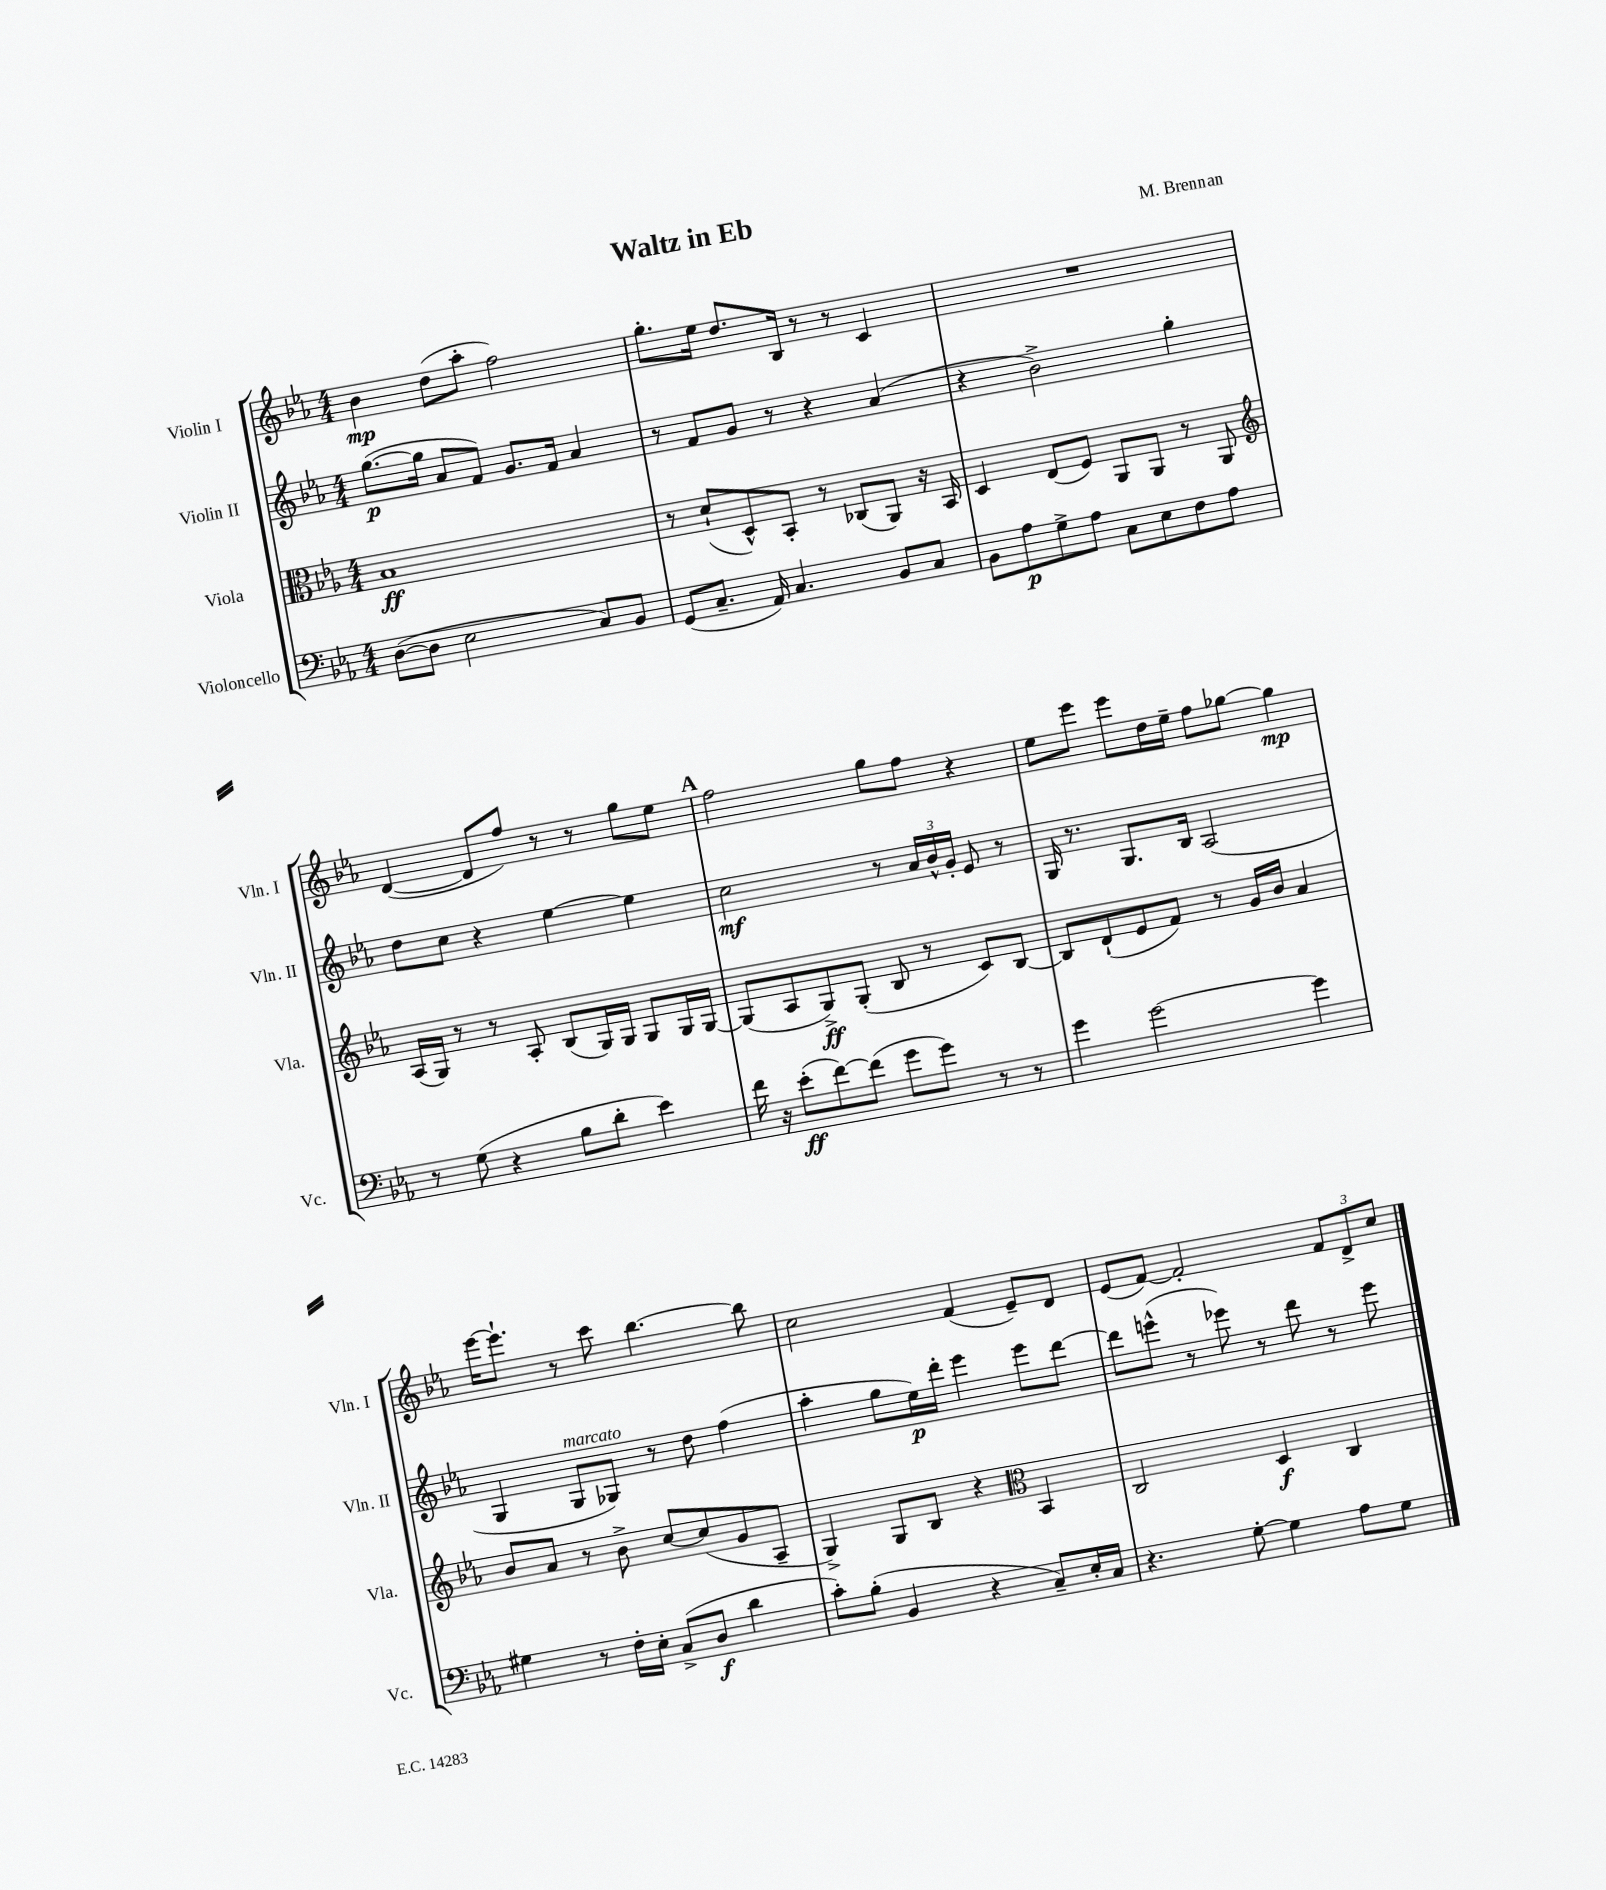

**kern	**kern	**kern	**kern
*staff4	*staff3	*staff2	*staff1
*clefF4	*clefC3	*clefG2	*clefG2
*k[b-e-a-]	*k[b-e-a-]	*k[b-e-a-]	*k[b-e-a-]
*M4/4	*M4/4	*M4/4	*M4/4
([8D	1B-	([8.gg	4b-
8D]	.	.	.
.	.	16gg]	.
2E-	.	8a-	(8dd
.	.	8f)	8aa-'
.	.	8.g	2ff)
.	.	16f	.
8C)	.	4a-	.
8BB-	.	.	.
=	=	=	=
(8GG	8r	8r	8.gg'
8.C~	(8d`	8f	.
.	.	.	16ee-
.	8D^^)	8g	8.dd
16AA-)	.	.	.
4.C	8BB-'	8r	.
.	.	.	16B-
.	8r	4r	8r
.	(8C-	.	8r
8BB-	8AA-)	(4a-	4c
8C	16r	.	.
.	16BB-	.	.
=	=	=	=
8BB-	4D	4r	1r
8A-	.	.	.
8G^	(8E-	2b-^)	.
8A-	8F)	.	.
8C	8AA-	.	.
8E-	8AA-	.	.
8F	8r	4gg'	.
8A-	8AA-	.	.
=	=	=	=
*	*clefG2	*	*
8r	(16A-	8dd	([4d
.	16G)	.	.
(8G	8r	8cc	.
4r	8r	4r	8d]
.	8A-'	.	8ff)
8B-	(8B-	[4ee-	8r
8d'	16G)	.	8r
.	16G	.	.
4e-)	8G	4ee-]	8gg
.	16G	.	8ee-
.	[16G	.	.
=	=	=	=
16f	(8G]	2cc	2ff
16r	.	.	.
(8e-'	8A-	.	.
[8f)	8G^)	.	.
(8f]	(8G'	.	.
8g	8B-	8r	8gg
8g)	8r	24a-	8ff
.	.	24b-^^	.
.	.	24g'	.
8r	8c)	8e-	4r
8r	[8B-	8r	.
=	=	=	=
4g	8B-]	16G	8ee-
.	.	8.r	.
.	(8d`	.	8eee-
[2g	8e-	8.G	8eee-
.	8f)	.	16dd
.	.	16B-	16ee-~
.	8r	(2A-	8ff
.	16g	.	[8gg-
.	16b-	.	.
4g]	4a-	.	4gg-]
=	=	=	=
4G#	8b-	4G	[16eee-
.	.	.	8.eee-`]
.	8a-	.	.
8r	8r	8G	8r
16F'	8b-^	8G-)	8ccc
16E-'	.	.	.
(8C^	[8cc	8r	[4.bb-
8D	(8cc]	8dd	.
4d	8g	(4ff	.
.	8A-~	.	8bb-]
=	=	=	=
8c')	4G^)	4aa-'	2cc
(8B-'	.	.	.
4BB-	8G	8gg	.
.	8B-	16ee-)	.
.	.	16ddd'	.
4r	4r	4eee-	(4f
*	*clefC3	*	*
8C~)	4BB-	8eee-	8e-~)
16E-'	.	[8ddd	8d
16C	.	.	.
=	=	=	=
4.r	2C	8ddd]	(8e-
.	.	(8eee^^	[8f)
.	.	8r	2f']
[8G'	.	8eee-)	.
4G]	4D	8r	.
.	.	8ddd	.
8A-	4C	8r	12f
.	.	.	12d^
8G	.	8eee-	.
.	.	.	12cc
==	==	==	==
*-	*-	*-	*-
